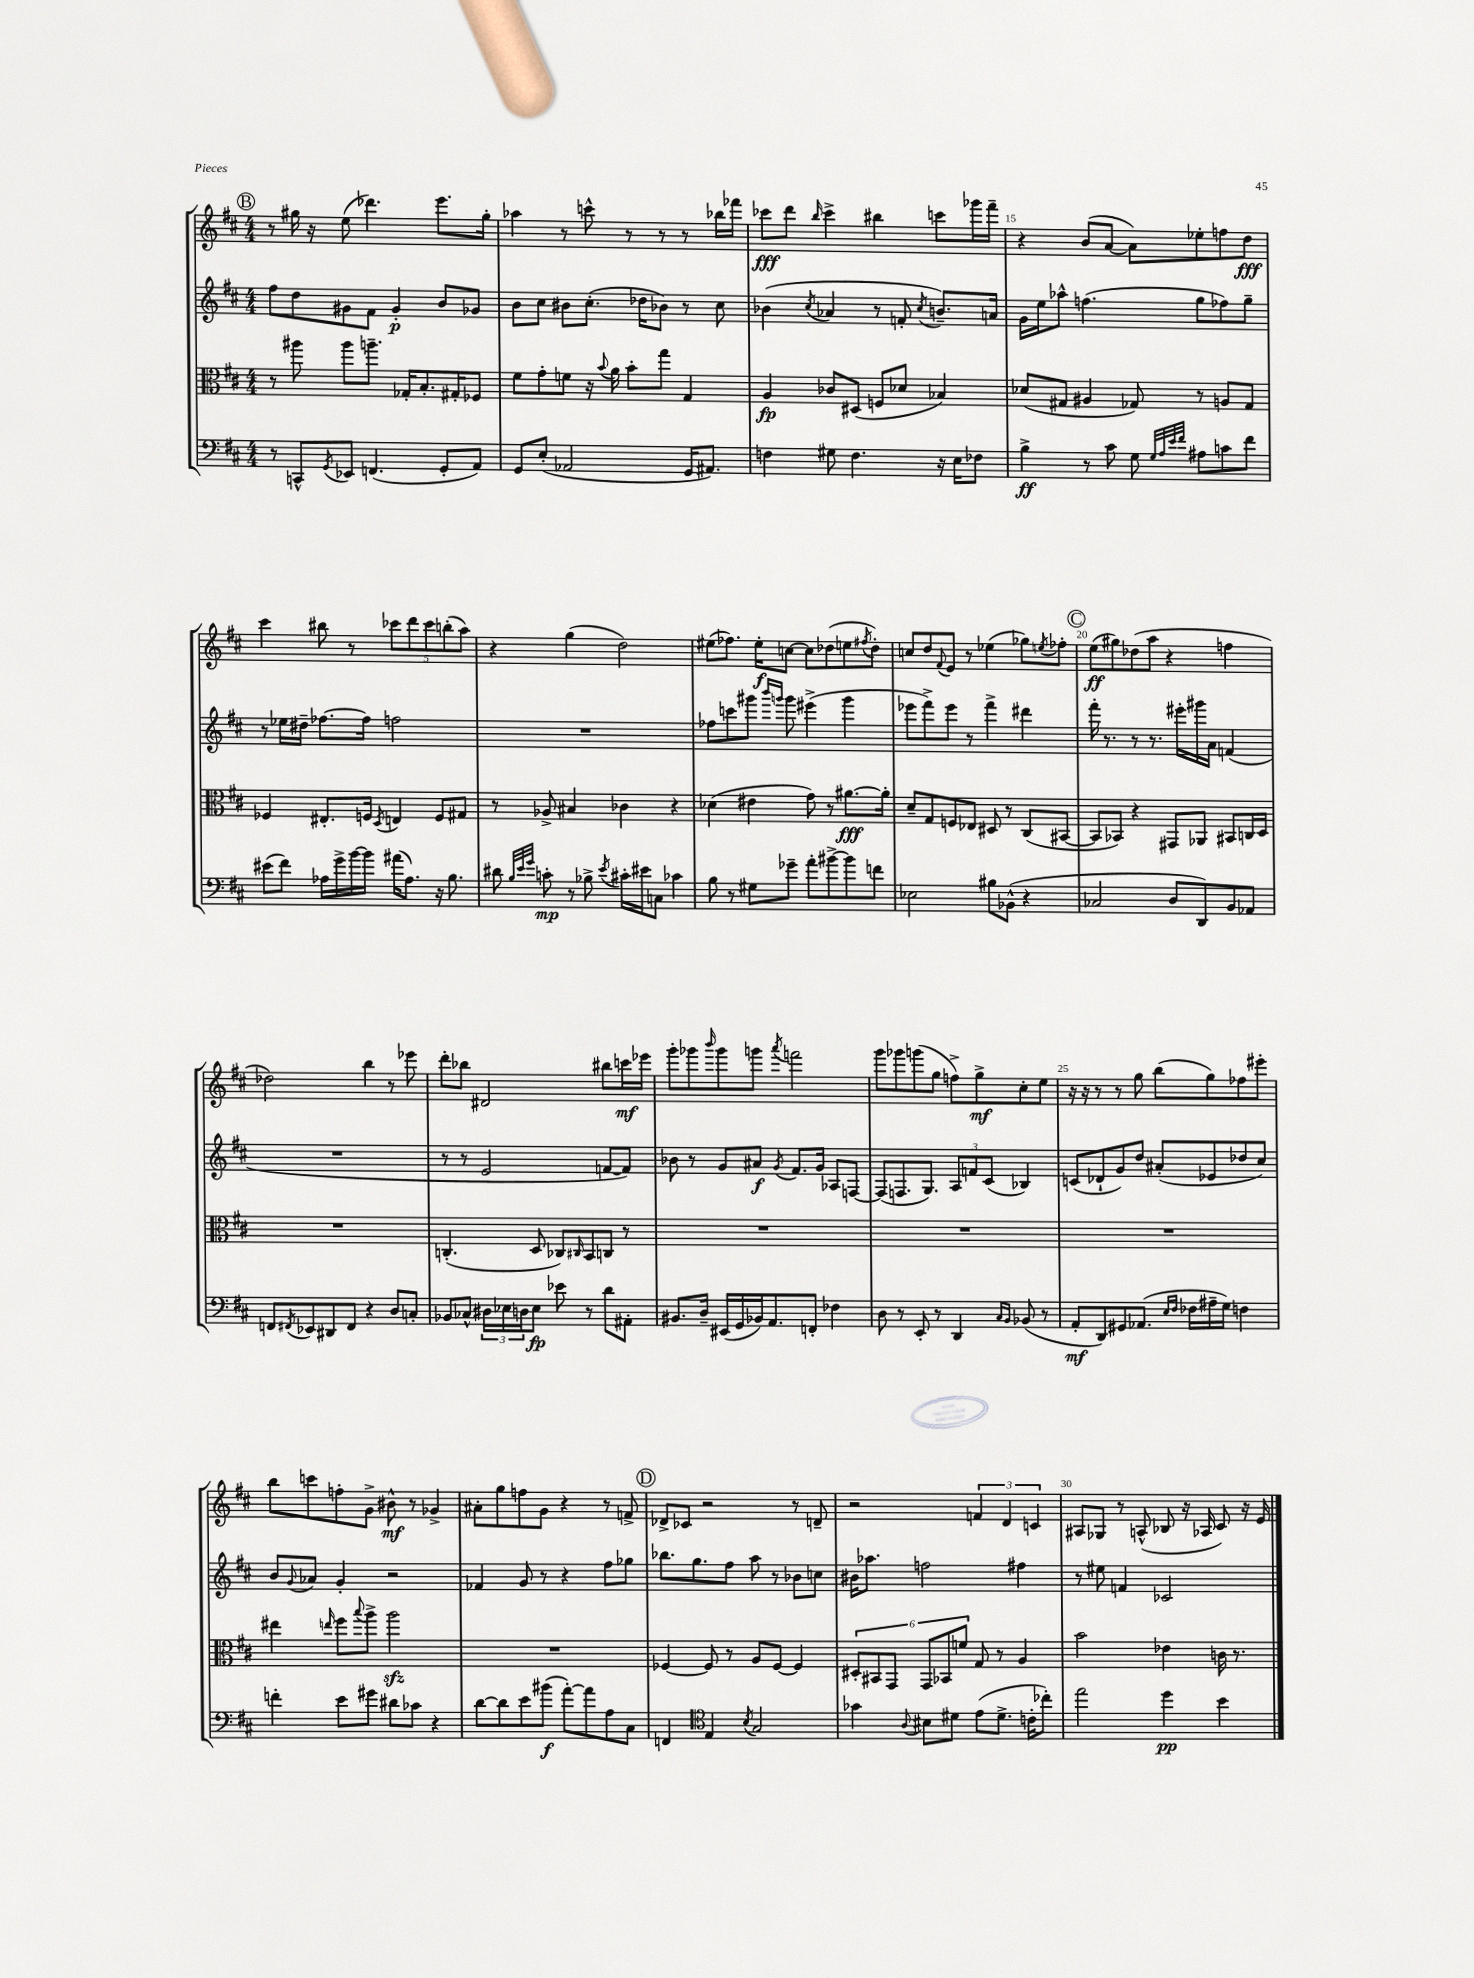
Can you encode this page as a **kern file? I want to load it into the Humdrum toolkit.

**kern	**kern	**kern	**kern
*staff4	*staff3	*staff2	*staff1
*clefF4	*clefC3	*clefG2	*clefG2
*k[f#c#]	*k[f#c#]	*k[f#c#]	*k[f#c#]
*M4/4	*M4/4	*M4/4	*M4/4
8r	8r	8ff#	8r
8CC^^	8aa#	8dd	16gg#
.	.	.	16r
8qGG	.	.	.
8EE-	8aa#	8g#	(8ee
(4.FF	8.aa~	8f#	4.ddd-)
.	.	4g#'	.
.	16G-'	.	.
.	8.B'	.	.
8GG'	.	8b	8.eee
.	16G#'	.	.
8AA)	8F-	8g-	.
.	.	.	16gg#'
=	=	=	=
8GG	8f#	8b	4aa-
(8E'	8g'	8cc#	.
2AA-	8f	8b#	8r
.	16r	(8.cc#'	8ccc^^
.	8qqb	.	.
.	16a	.	.
.	8b'	.	8r
.	.	16dd-	.
.	8gg	8b-)	8r
16GG	4G	8r	8r
8.AA#)	.	.	.
.	.	8cc#	16bb-
.	.	.	16fff-
=	=	=	=
4F	4A	(4b-	8ccc-
.	.	.	8ddd
.	.	8qcc#	16qqbb
8G#	8c-	4a-	4ccc-^
4.F	(8D#	.	.
.	8F	8r	4bb#
.	8d-	8f'	.
.	.	8qcc#	.
16r	4B-)	8.b~)	8ccc
16E	.	.	.
8F-	.	.	16ggg-
.	.	16a	16fff#~
=	=	=	=
4B^	(8d-	16g	4r
.	.	16ee	.
.	8G#	8aa-^^	.
8r	4A#	(4.ff	(8b
8c#	.	.	[8a
8G	8G-)	.	8a])
32qqG	.	.	.
32qqA	.	.	.
32qqe	.	.	.
32qqf#	.	.	.
8A#	8r	8gg	8ee-'
8c	8A	8ff-)	8ff
8f#	8G-	8gg~	8dd
=	=	=	=
(8e#	4F-	8r	4ccc#
8f#)	.	16ee-	.
.	.	16dd#~	.
16A-	8.E#'	[8.ff-	8bb#
16g^	.	.	.
[16b	.	.	8r
16b]	16F	16ff-]	.
.	8qD	.	.
(16a#	4E	2ff	10ccc-
8.A-)	.	.	.
.	.	.	10ddd
.	.	.	10ccc-
16r	8F	.	.
.	.	.	(10bb'
8.B	.	.	.
.	8G#	.	.
.	.	.	10aa)
=	=	=	=
8d#	8r	1r	4r
32qqB	.	.	.
32qqe	.	.	.
32qqg	.	.	.
8c'	8A-^	.	.
8r	4B#	.	(4gg
8B-^	.	.	.
8qe	.	.	.
16c#'	4c-	.	2dd)
16e#	.	.	.
8C	.	.	.
4c-	4r	.	.
=	=	=	=
8B	(4d-	8ff-	(8ee#
8r	.	8ccc	8.ff-)
8G#	4e#	8ggg#	.
.	.	.	16ee#'
.	.	16qqbbb	.
.	.	16qqggg	.
8g-~	.	8ggg	[8cc
8a'	8g)	(4eee#^	8cc]
[8b#^	8r	.	(8dd-
8b#]	[8.a#	4ggg	8ee
.	.	.	8qff#
8f	.	.	8dd-')
.	16a#']	.	.
=	=	=	=
2E-	8d~	8eee-	8cc
.	8G	8fff#^)	8dd
.	.	.	8qqf#
.	8F	8eee-	8e
.	8E-	8r	8r
8B#	8D#	4fff#^	(4ee-
(8BB-^^	8r	.	.
4r	(8C#	4ddd#	8gg-)
.	.	.	8qee
.	[8BB#	.	8ff-'
=	=	=	=
2C-	8BB#]	16fff#'	(8ee
.	.	8.r	.
.	8BB-)	.	8gg#)
.	4r	8r	(8dd-
.	.	8.r	8aa
8D	8GG#	.	4r
.	.	16eee#'	.
8DD)	8AA-	16ggg#	.
.	.	16a	.
8BB	8BB#	(4f	4ff
8AA-	16C	.	.
.	16D	.	.
=	=	=	=
8FF	1r	1r	2dd-)
8qFF#	.	.	.
8EE-	.	.	.
8DD#	.	.	.
8FF#	.	.	.
4r	.	.	4bb
8D	.	.	8r
8C'	.	.	8eee-
=	=	=	=
8BB-	(4.C'	8r	8ddd'
8C-^^	.	8r	8bb-
24D#	.	2e	2d#
24E-	.	.	.
24D	.	.	.
8E-	8D	.	.
8e-	8C-)	.	.
.	16qqC#	.	.
8r	8BB	.	.
8d	8C	[8f	8bb#
8AA#'	8r	8f])	16ccc
.	.	.	16eee-
=	=	=	=
8.BB#	1r	8b-	8ggg'
.	.	8r	8ggg-
16D~	.	.	.
.	.	.	16qqbbb
(16EE#	.	8g	8ggg-
16GG	.	.	.
16BB-)	.	8a#	8ggg
8.AA	.	.	.
.	.	8qg	8qaaa
.	.	8.f#	2fff
8FF'	.	.	.
.	.	16g	.
4F-	.	8A-	.
.	.	[8F	.
=	=	=	=
8D	1r	(8F]	8ggg
8r	.	8.F	8ggg-
8EE'	.	.	(8ggg
.	.	8.G)	.
8r	.	.	8gg
4DD	.	12A	8ff^)
.	.	12f	.
.	.	.	8gg^
.	.	(12c#	.
16qqC#	.	.	.
16qqBB	.	.	.
(8BB-	.	4B-)	8cc#'
8r	.	.	8ee
=	=	=	=
8AA'	1r	(8c	16r
.	.	.	16r
8DD)	.	8d-`	8r
8GG#	.	8g)	8r
(8.AA-	.	8dd	8gg
.	.	(8a#'	(8bb
16qqE	.	.	.
16qqF#	.	.	.
16F-	.	.	.
16A#~	.	8e-	8gg)
16G)	.	.	.
4F	.	8dd-	8ff-
.	.	8cc#)	8eee#'
=	=	=	=
4f'	4ee#	8b	8bb
.	.	8qqg	.
.	.	8a-	8ccc
.	16qqee	.	.
8e	8ff#	4g'	8ff'
.	8qqbb	.	.
8g#	8aa^	.	8g^
8d#	2aa	2r	8b#^^
8c-	.	.	8r
4r	.	.	4g-^
=	=	=	=
[8d	1r	4f-	8a#'
8d]	.	.	8gg
8e	.	8g	8ff
(8b#	.	8r	8g
[8a')	.	4r	4r
8a]	.	.	.
8A	.	8ff#	8r
8C#	.	8gg-	8f^
=	=	=	=
4FF	[4F-	8.bb-	8d-^
.	.	.	8c-
.	.	8.gg	.
*clefC4	*	*	*
4E	8F-]	.	2r
.	8r	8ff#	.
8qB	.	.	.
2G	8A	8aa	.
.	[8F-	8r	.
.	4F-]	8b-	8r
.	.	8cc	8d~
=	=	=	=
4g-	12D#'	16b#	2r
.	.	8.aa-	.
.	12BB#	.	.
.	12GG	.	.
8qqA	.	.	.
8B#	12GG	2ff	.
.	12BB-	.	.
8d#	.	.	.
.	12f	.	.
(8e	8G	.	6f
8.d#^	8r	.	.
.	.	.	6d
.	4A	4ff#	.
16c'	.	.	.
.	.	.	6c
8cc-')	.	.	.
=	=	=	=
2ee	2b	8r	8A#
.	.	8ee#	8G-
.	.	4f	8r
.	.	.	(8A^^
4dd	4e-	2c-	8B-
.	.	.	16r
.	.	.	16A-
4b	16c	.	8c#)
.	8.r	.	.
.	.	.	16r
.	.	.	16e
==	==	==	==
*-	*-	*-	*-
